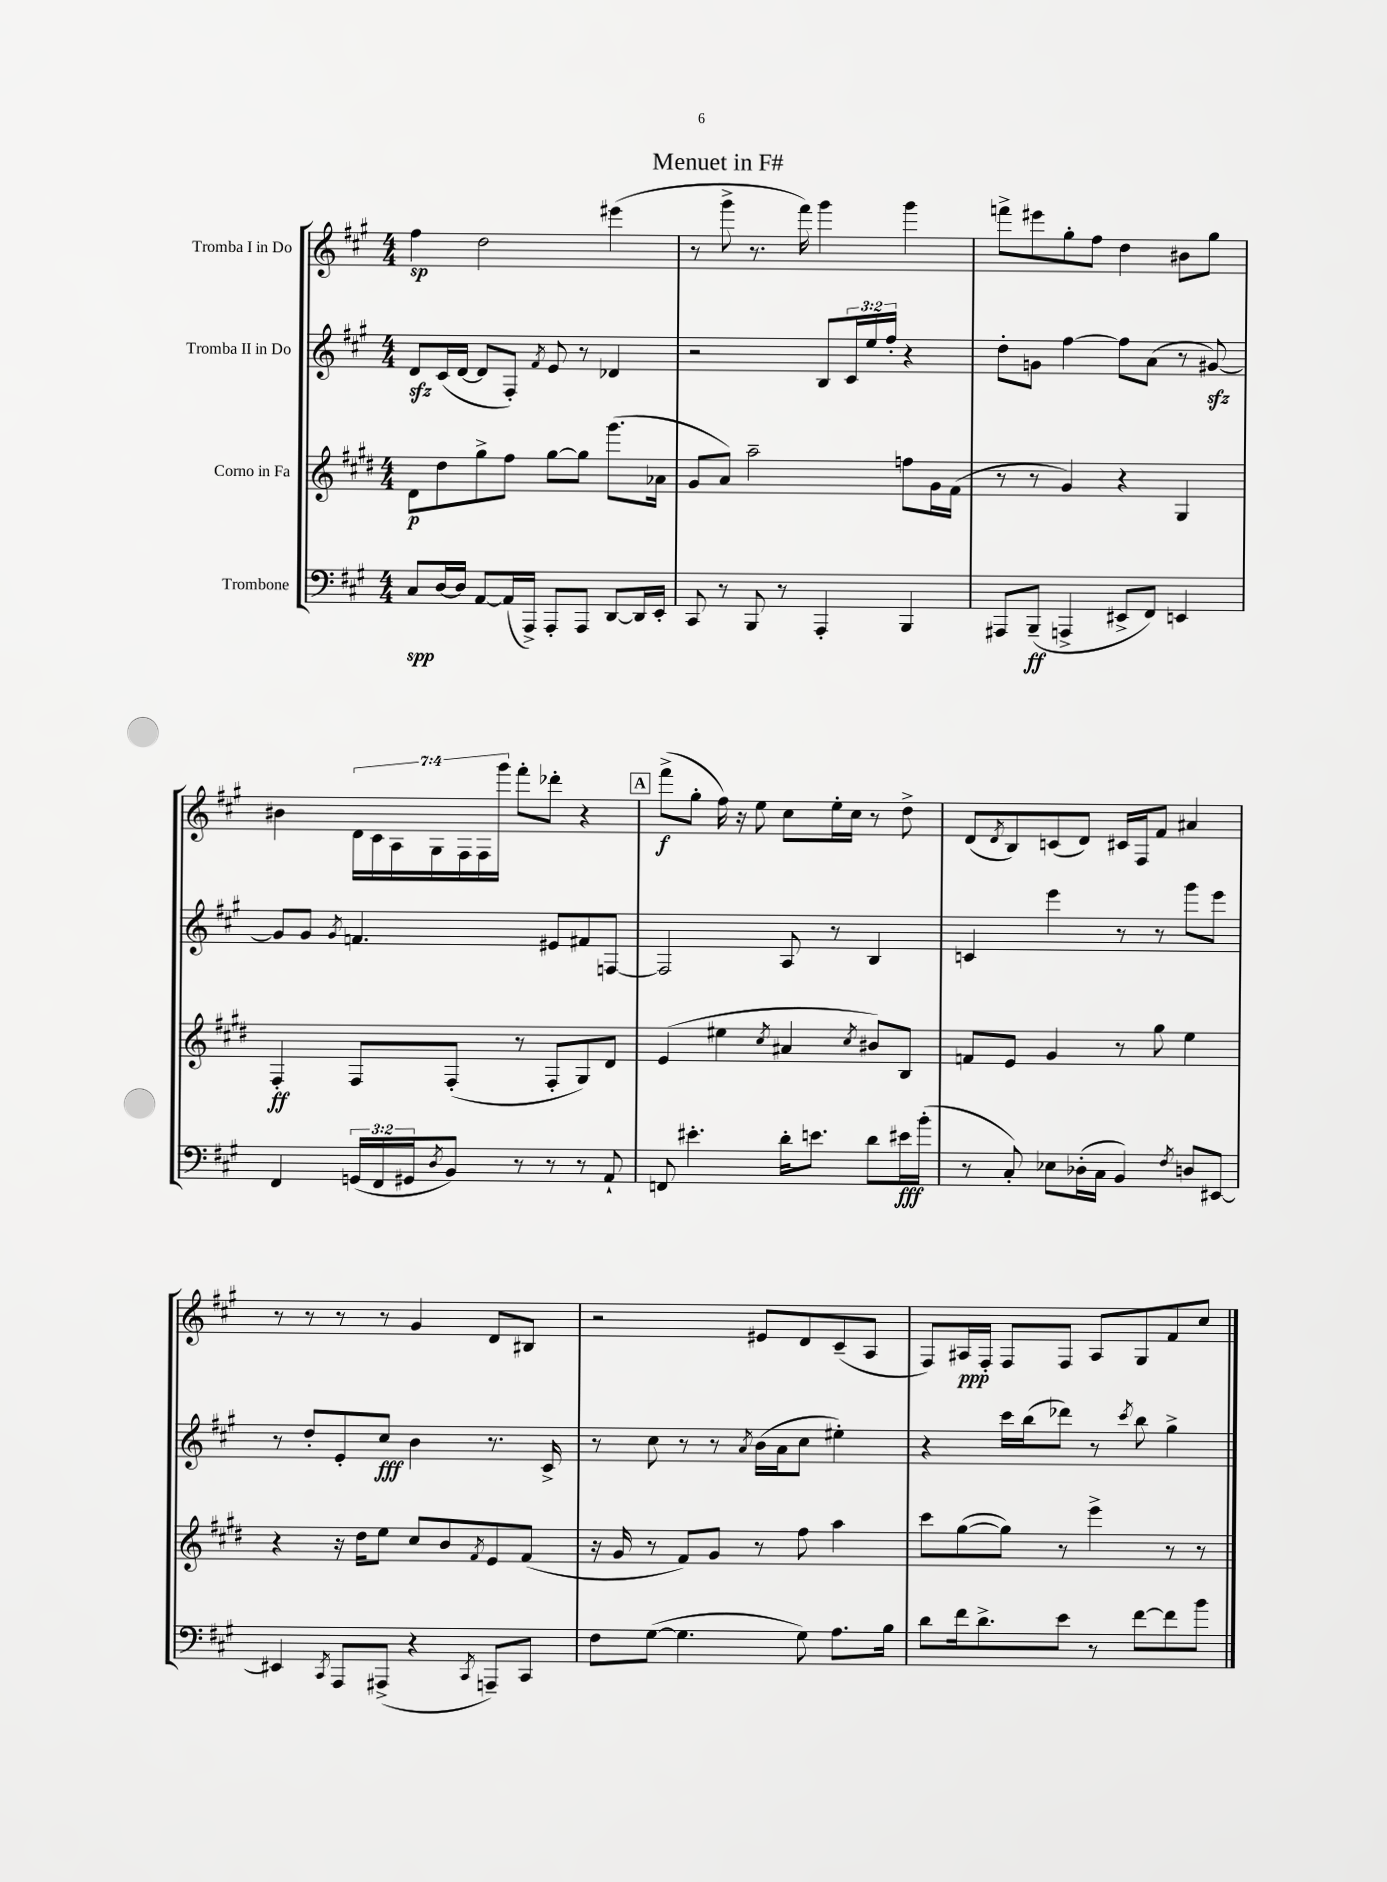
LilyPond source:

\header { title = "Menuet in F#" }
<<
\new StaffGroup <<
\new Staff = "s0" \with { instrumentName = "Tromba I in Do" } {
    \clef treble \key a \major \numericTimeSignature \time 4/4 \override Staff.TupletNumber.text = #tuplet-number::calc-fraction-text
    fis''4\sp d''2 eis'''4( |
    r8 gis'''8-> r8. fis'''16) gis'''4 gis'''4 |
    f'''8-> eis'''8 gis''8-. fis''8 d''4 bis'8 gis''8 |
    bis'4 \tuplet 7/4 { d'16 cis'16 a16 gis16 fis16 fis16 gis'''16 } fis'''8-. des'''8-. r4 |
    \mark \markup { \box "A" } fis'''8->\f( gis''8-. fis''16) r16 e''8 cis''8 e''16-. cis''16 r8 d''8-> |
    d'8( \acciaccatura { d'8 } b8) c'8( d'8) cis'16 fis16 fis'8 ais'4 |
    r8 r8 r8 r8 gis'4 d'8 bis8 |
    r2 eis'8 d'8 cis'8--( a8 |
    fis8) ais16\ppp fis16-. fis8 fis8 ais8 gis8 fis'8 cis''8 \bar "|." |
}
\new Staff = "s1" \with { instrumentName = "Tromba II in Do" } {
    \clef treble \key a \major \numericTimeSignature \time 4/4 \override Staff.TupletNumber.text = #tuplet-number::calc-fraction-text
    d'8\sfz cis'16( d'16~ d'8 fis8-.) \acciaccatura { fis'8 } e'8 r8 des'4 |
    r2 b8 \tuplet 3/2 { cis'16 e''16 fis''16-. } r4 |
    d''8-. g'8 fis''4~ fis''8 a'8( r8 gis'8~\sfz) |
    gis'8 gis'8 \acciaccatura { gis'8 } f'4. eis'8 fis'8 f8~ |
    \mark \markup { \box "A" } f2 a8 r8 b4 |
    c'4 e'''4 r8 r8 gis'''8 e'''8 |
    r8 d''8-. e'8-. cis''8\fff b'4 r8. cis'16-> |
    r8 cis''8 r8 r8 \acciaccatura { a'8 } b'16( a'16 cis''8 eis''4-.) |
    r4 cis'''16 b''16( des'''8) r8 \acciaccatura { cis'''8 } b''8 gis''4-> \bar "|." |
}
\new Staff = "s2" \with { instrumentName = "Corno in Fa" } {
    \clef treble \key e \major \numericTimeSignature \time 4/4
    dis'8\p dis''8 gis''8-> fis''8 gis''8~ gis''8 gis'''8.( aes'16 |
    gis'8 a'8) a''2-- f''8 gis'16 fis'16( |
    r8 r8 gis'4) r4 gis4 |
    fis4-.\ff fis8 fis8-.( r8 fis8-. gis8) dis'8 |
    \mark \markup { \box "A" } e'4( eis''4 \acciaccatura { cis''8 } ais'4 \acciaccatura { cis''8 } bis'8) b8 |
    f'8 e'8 gis'4 r8 gis''8 e''4 |
    r4 r16 dis''16 e''8 cis''8 b'8 \acciaccatura { fis'8 } e'8 fis'8( |
    r16 gis'16 r8 fis'8) gis'8 r8 fis''8 a''4 |
    cis'''8 gis''8~( gis''8) r8 e'''4-> r8 r8 \bar "|." |
}
\new Staff = "s3" \with { instrumentName = "Trombone" } {
    \clef bass \key a \major \numericTimeSignature \time 4/4 \override Staff.TupletNumber.text = #tuplet-number::calc-fraction-text
    cis8\spp d16~ d16 a,8~ a,16( a,,16->) a,,8-. a,,8 d,8~ d,16 e,16-. |
    cis,8 r8 b,,8 r8 a,,4-. b,,4 |
    ais,,8 b,,8--\ff( a,,4-> eis,8-> fis,8) e,4 |
    fis,4 \tuplet 3/2 { g,16( fis,16 gis,16 } \acciaccatura { d8 } b,8) r8 r8 r8 a,8-! |
    \mark \markup { \box "A" } f,8 eis'4.-. d'16-. e'8. d'8 eis'16\fff b'16-.( |
    r8 cis8-.) ees8 des16-.( cis16 b,4) \acciaccatura { fis8 } d8 eis,8~ |
    eis,4 \acciaccatura { cis,8 } a,,8 ais,,8->( r4 \acciaccatura { cis,8 } a,,8--) cis,8 |
    fis8 gis8~( gis4. gis8) a8. b16 |
    d'8 fis'16 d'8.-> e'8 r8 fis'8~ fis'8 b'8 \bar "|." |
}
>>
>>
\layout { \context { \Score \remove "Bar_number_engraver" } }
